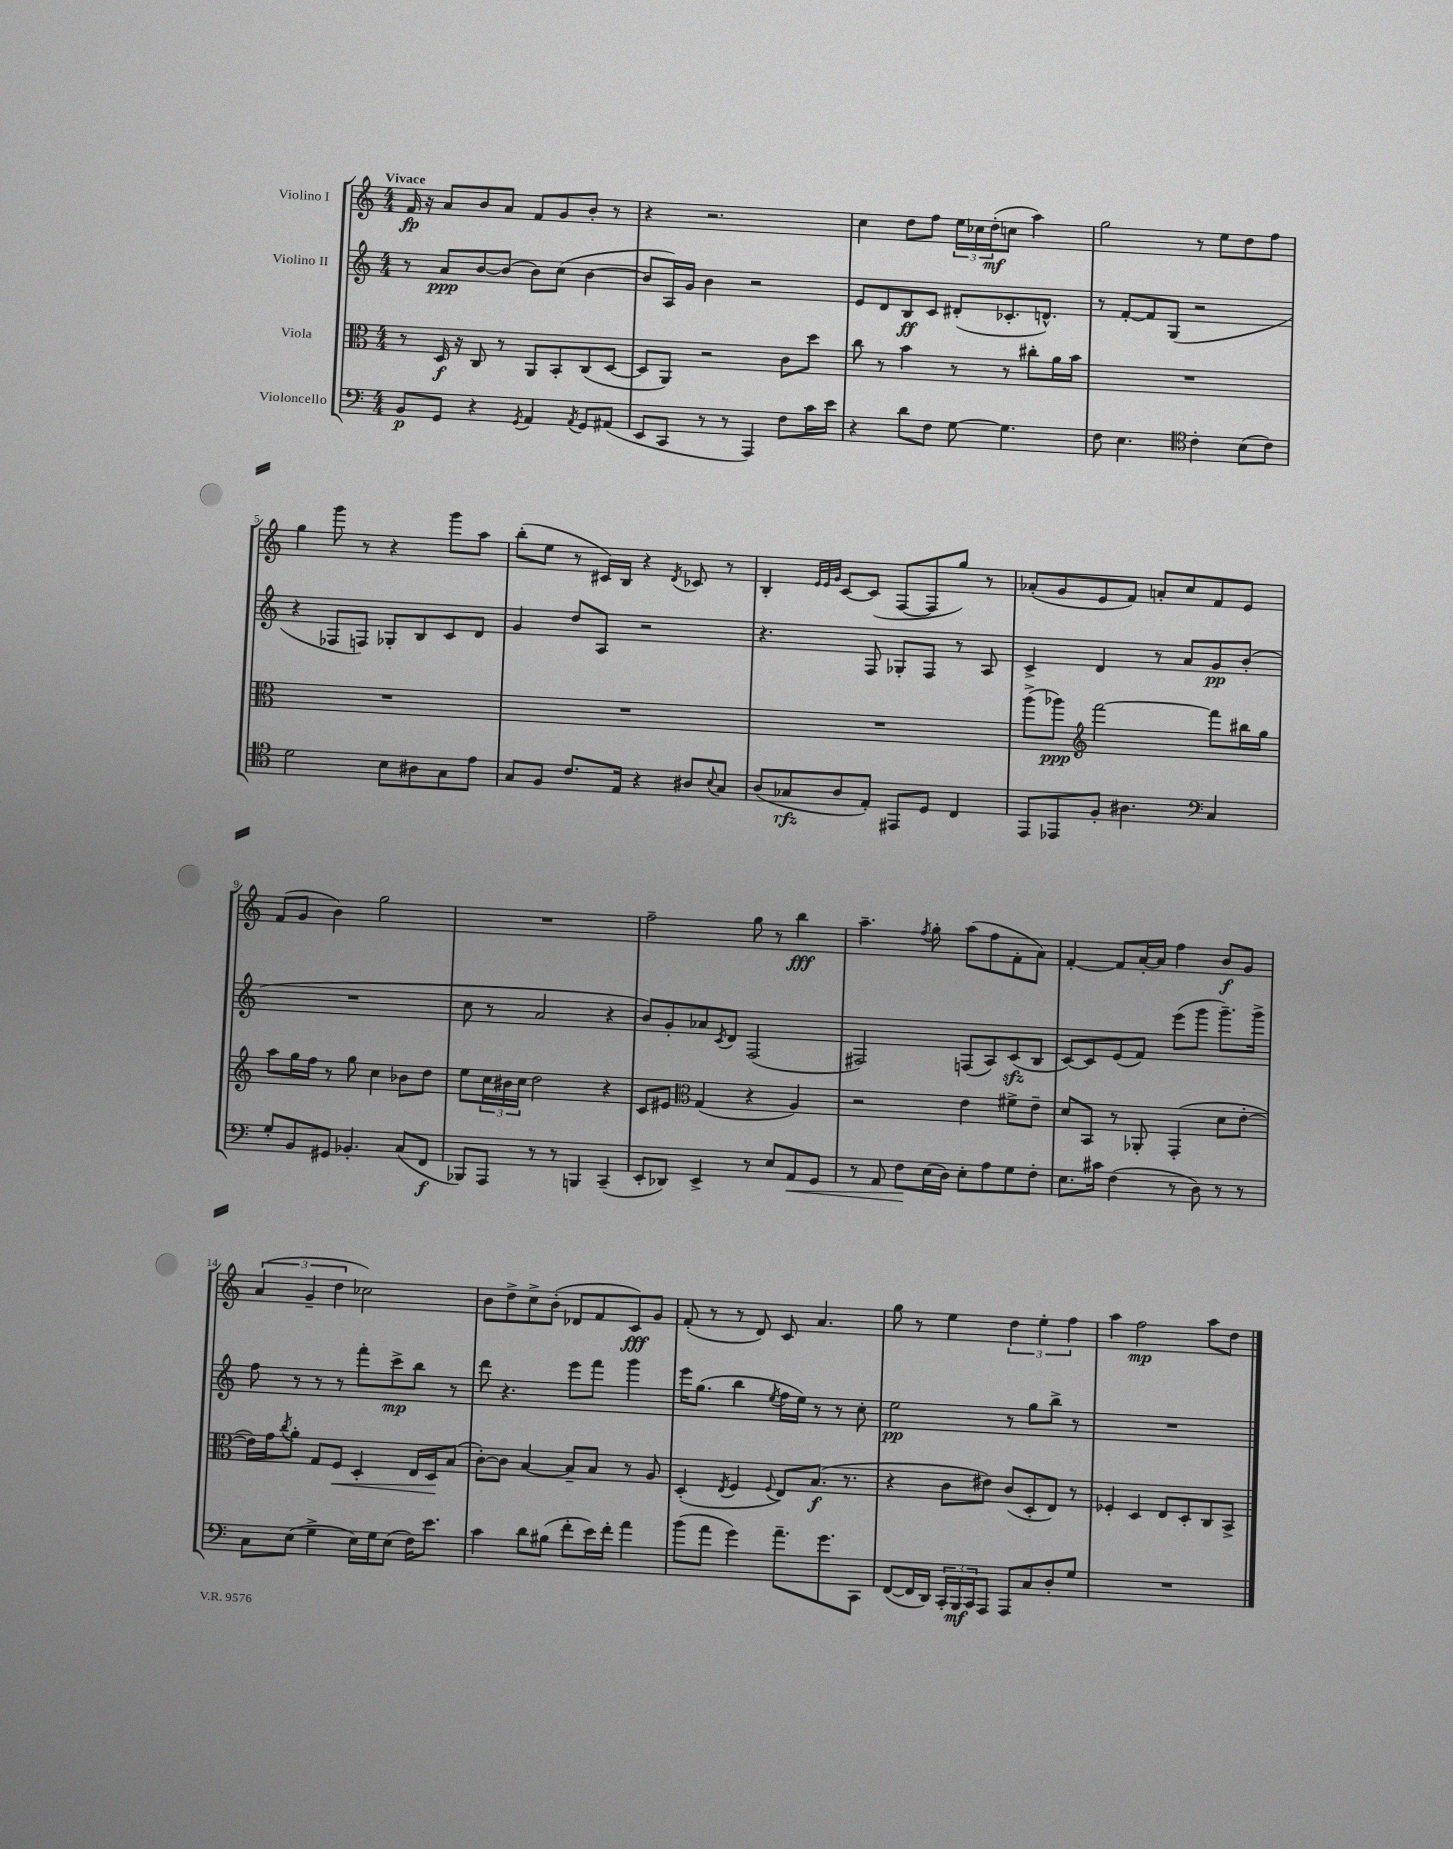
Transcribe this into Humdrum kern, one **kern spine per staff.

**kern	**dynam	**kern	**dynam	**kern	**dynam	**kern	**dynam
*part4	*part4	*part3	*part3	*part2	*part2	*part1	*part1
*staff4	*staff4	*staff3	*staff3	*staff2	*staff2	*staff1	*staff1
*I"Violoncello	*	*I"Viola	*	*I"Violino II	*	*I"Violino I	*
*clefF4	*	*clefC3	*	*clefG2	*	*clefG2	*
*k[]	*	*k[]	*	*k[]	*	*k[]	*
*M4/4	*	*M4/4	*	*M4/4	*	*M4/4	*
=1	=1	=1	=1	=1	=1	=1	=1
!	!	!	!	!	!	!LO:TX:a:B:t=Vivace	!
8BB/L	p	8r	.	8r	.	16f/	fp
.	.	.	.	.	.	16r	.
8GG/J	.	16D/	f	8a/L	ppp	8a/L	.
.	.	16r	.	.	.	.	.
4r	.	8C/	.	[8b/	.	8b/	.
.	.	8r	.	(8b/J]	.	8a/J	.
8qGG/	.	.	.	.	.	.	.
4AA/	.	8AA/L	.	8b\L)	.	8f/L	.
.	.	8BB'/	.	(8cc\J	.	8g/	.
8qAA/	.	.	.	.	.	.	.
8GG/L	.	(8C/	.	[4b\	.	8b'/J	.
(8AA#X/J	.	[8D/J	.	.	.	8r	.
=2	=2	=2	=2	=2	=2	=2	=2
8EE/L	.	8D/L]	.	8b/L]	.	4r	.
8CC/J	.	8AA/J)	.	16A/L)	.	.	.
.	.	.	.	16g/JJ	.	.	.
8r	.	2r	.	4b\	.	2.r	.
8r	.	.	.	.	.	.	.
4AAA/)	.	.	.	2r	.	.	.
8F\L	.	8c\L	.	.	.	.	.
16c\L	.	8dd\J	.	.	.	.	.
16e\JJ	.	.	.	.	.	.	.
=3	=3	=3	=3	=3	=3	=3	=3
4r	.	8cc\	.	8e/L	.	4cc\	.
.	.	8r	.	8d/	.	.	.
8d\L	.	4b\	.	8B/	ff	8dd\L	.
8F\J	.	.	.	8c/J	.	8ff\J	.
[8G\	.	8r	.	(8d#X'/L	.	24ee\LL	.
.	.	.	.	.	.	24cc-X\	.
.	.	.	.	.	.	(24dd'\J	mf
4.G\]	.	8r	.	8.c-X'/	.	8ccn\J	.
.	.	8cc#X'\L	.	.	.	4aa\)	.
.	.	.	.	8.dn^^/J)	.	.	.
.	.	16a\L	.	.	.	.	.
.	.	16b\JJ	.	.	.	.	.
=4	=4	=4	=4	=4	=4	=4	=4
8F\	.	1r	.	8r	.	2gg\	.
4.E\	.	.	.	[8f'/L	.	.	.
.	.	.	.	8f/]	.	.	.
.	.	.	.	(8G/J	.	.	.
*clefC4	*	*	*	*	*	*	*
4c'\	.	.	.	2r	.	8r	.
.	.	.	.	.	.	8ee\L	.
(8B\L	.	.	.	.	.	8dd\	.
8c\J)	.	.	.	.	.	8ff\J	.
!!LO:LB:g=z
=5	=5	=5	=5	=5	=5	=5	=5
2d\	.	1r	.	4r	.	4gg\	.
.	.	.	.	8F-X/L	.	8ggg\	.
.	.	.	.	8Fn/J)	.	8r	.
8B\L	.	.	.	8G-X'/L	.	4r	.
8A#X\	.	.	.	8B/	.	.	.
8G\	.	.	.	8c/	.	8ggg\L	.
8e\J	.	.	.	8d/J	.	8aa\J	.
=6	=6	=6	=6	=6	=6	=6	=6
8G/L	.	1r	.	4g/	.	(8bb'\L	.
8F/J	.	.	.	.	.	8ee\J	.
8.c/L	.	.	.	8dd/L	.	8r	.
.	.	.	.	8A/J	.	16c#X/LL)	.
16E/Jk	.	.	.	.	.	16B/JJ	.
4r	.	.	.	2r	.	4r	.
.	.	.	.	.	.	8qd/	.
8A#X/L	.	.	.	.	.	8c-X/	.
8qqB/	.	.	.	.	.	.	.
8G/J	.	.	.	.	.	8r	.
=7	=7	=7	=7	=7	=7	=7	=7
(8A/L	.	1r	.	4.r	.	4B'/	.
8G-X/	rfz	.	.	.	.	.	.
.	.	.	.	.	.	32qqe/LLL	.
.	.	.	.	.	.	32qqe/	.
.	.	.	.	.	.	32qqg/JJJ	.
8A/	.	.	.	.	.	[8c/L	.
8E'/J)	.	.	.	8F/	.	(8c/J]	.
8EE#X/L	.	.	.	8G-X'/L	.	[8F/L	.
8D/J	.	.	.	8F/J	.	8F/]	.
4C/	.	.	.	8r	.	8gg/J)	.
.	.	.	.	8A/	.	8r	.
=8	=8	=8	=8	=8	=8	=8	=8
8EE/L	.	(8aa^\L	.	4c^/	.	(8a-X'/L	.
8EE-X/	.	8aa-X\J)	ppp	.	.	8g/	.
*	*	*clefG2	*	*	*	*	*
8F'/J	.	[2fff\	.	4d/	.	8e/	.
4.A#X\	.	.	.	.	.	8f/J)	.
.	.	.	.	8r	.	8an'/L	.
.	.	.	.	8a/L	.	8cc/	.
*clefF4	*	*	*	*	*	*	*
4C/	.	8fff\L]	.	8g/	pp	8f/	.
.	.	16bb#X\L	.	(8b'/J	.	8e/J	.
.	.	16gg\JJ	.	.	.	.	.
!!LO:LB:g=z
=9	=9	=9	=9	=9	=9	=9	=9
8G'/L	.	8aa\L	.	1r	.	(8f/L	.
8BB/	.	16gg\L	.	.	.	8g/J	.
.	.	16ff\JJ	.	.	.	.	.
8GG#X/J	.	8r	.	.	.	4b\)	.
4.BB-X'/	.	8gg\	.	.	.	.	.
.	.	4cc\	.	.	.	2gg\	.
(8C/L	.	8b-X\L	.	.	.	.	.
8FF/J	f	8dd\J	.	.	.	.	.
=10	=10	=10	=10	=10	=10	=10	=10
8BBB-X/L)	.	8ee\L	.	8cc\	.	1r	.
8AAA/J	.	24cc\L	.	8r	.	.	.
.	.	24b#X\	.	.	.	.	.
.	.	24cc\JJ	.	.	.	.	.
8r	.	2dd\	.	2a/	.	.	.
8r	.	.	.	.	.	.	.
4BBBn/	.	.	.	.	.	.	.
(4CC~/	.	4r	.	4r	.	.	.
=11	=11	=11	=11	=11	=11	=11	=11
8EE'/L	.	8c/L	.	8b/L)	.	2ff~\	.
8DD-X/J)	.	8e#X/J	.	8g'/	.	.	.
*	*	*clefC3	*	*	*	*	*
4EE^/	.	(4G/	.	8a-X/	.	.	.
.	.	.	.	8qc/	.	.	.
.	.	.	.	8d/J	.	.	.
8r	.	4r	.	(2F/	.	8gg\	.
8E/L	.	.	.	.	.	8r	.
!	!LO:HP:b	!	!	!	!	!	!
8AA/	<	4A/)	.	.	.	4bb\	fff
8GG/J	.	.	.	.	.	.	.
=12	=12	=12	=12	=12	=12	=12	=12
8r	.	2r	.	2F#X/)	.	4.aa~\	.
8AA/	.	.	.	.	.	.	.
8F\L	.	.	.	.	.	.	.
.	.	.	.	.	.	8qff/	.
(16E\L	[	.	.	.	.	8gg'\	.
16D\JJ)	.	.	.	.	.	.	.
8E'\L	.	4e\	.	(8Fn/L	.	(8aa\L	.
8A\	.	.	.	8A/)	.	8ff\	.
8G\	.	8f#X^\L	.	(8czz/	.	8f'\	.
8F'\J	.	8e~\J	.	8B/J	.	8a\J)	.
=13	=13	=13	=13	=13	=13	=13	=13
8.E\L	.	8d/L	.	[8c/L)	.	[4f'/	.
.	.	8BB/J	.	8c/]	.	.	.
16c#X\Jk	.	.	.	.	.	.	.
(4F\	.	8r	.	(8e/	.	8f/L]	.
.	.	8AA-X'/	.	8f/J)	.	[16a'/L	.
.	.	.	.	.	.	16a/JJ]	.
8r	.	(4GG'/	.	(8eee\L	.	4ff\	.
8D\)	.	.	.	8ggg\J	.	.	.
8r	.	8d\L	.	8.ggg~\L)	.	8b/L	f
8r	.	[8e'\J	.	.	.	8g/J	.
.	.	.	.	16ggg^\Jk	.	.	.
!!LO:LB:g=z
=14	=14	=14	=14	=14	=14	=14	=14
8C\L	.	16e\LL])	.	8ff\	.	(6a/	.
.	.	16g\J	.	.	.	.	.
.	.	8qcc/	.	.	.	.	.
(8E\J	.	8a'\J	.	8r	.	.	.
.	.	.	.	.	.	6g~/	.
4G^\	.	8G/L	.	8r	.	.	.
.	.	.	.	.	.	6dd\	.
!	!	!	!LO:HP:b	!	!	!	!
.	.	8F/J	<	8r	.	.	.
16E\LL)	.	4D'/	.	8fff'\L	.	2cc-X\)	.
16G\J	.	.	.	.	.	.	.
(8E\J	.	.	.	8ccc^\	mp	.	.
16F\KL)	.	16E/LL	.	8bb\J	.	.	.
8.e\J	.	16D/J	.	.	.	.	.
.	.	(8B/J	[	8r	.	.	.
=15	=15	=15	=15	=15	=15	=15	=15
4c\	.	[8c'\L)	.	8ddd\	.	8b\L	.
.	.	8c\J]	.	4.r	.	8dd^\	.
8d\L	.	[4B/	.	.	.	8cc^\	.
(8B#X\J	.	.	.	.	.	(8b'\J	.
8f'\L	.	8B~/L]	.	8eee\L	.	8d-X/L	.
16e\L)	.	8B/J	.	8fff\J	.	8f/	.
16f'\JJ	.	.	.	.	.	.	.
4a\	.	8r	.	4ggg\	.	8c/)	fff
.	.	8A/	.	.	.	8g/J	.
=16	=16	=16	=16	=16	=16	=16	=16
(8b\L	.	(4D'/	.	16eee\KL	.	(8f'/	.
.	.	.	.	(8.gg\J	.	.	.
8a\J	.	.	.	.	.	8r	.
.	.	8qE/	.	.	.	.	.
4g\)	.	4F/	.	4bb\	.	8r	.
.	.	.	.	.	.	8d/)	.
.	.	8qqF/	.	8qee/	.	.	.
8.a~\L	.	8E/L)	.	16ff\LL	.	8c/	.
.	.	.	.	16ee\JJ)	.	.	.
.	.	(8.B/J	f	8r	.	4.a/	.
8.g\	.	.	.	.	.	.	.
.	.	.	.	8r	.	.	.
.	.	8.r	.	.	.	.	.
8CC\J	.	.	.	8cc'\	.	.	.
=17	=17	=17	=17	=17	=17	=17	=17
([8FF/L	.	4r	.	2ee\	pp	8gg\	.
16FF/L]	.	.	.	.	.	8r	.
16DD/JJ)	.	.	.	.	.	.	.
24CC'/LL	.	8c\L	.	.	.	4ee\	.
24BBB/	mf	.	.	.	.	.	.
24CC/J	.	.	.	.	.	.	.
8AAA/J	.	8e#X\J)	.	.	.	.	.
8AAA/L	.	(8c/L	.	8r	.	6dd\	.
8C/	.	8D'/	.	8gg\L	.	.	.
.	.	.	.	.	.	6ee'\	.
8D'/	.	8E/J)	.	8bb^\J	.	.	.
.	.	.	.	.	.	6ff\	.
8G/J	.	8r	.	8r	.	.	.
=18	=18	=18	=18	=18	=18	=18	=18
1r	.	4F-X'/	.	1r	.	4aa\	.
.	.	4D/	.	.	.	2ff\	mp
.	.	8E/L	.	.	.	.	.
.	.	8D'/	.	.	.	.	.
.	.	8C/	.	.	.	8aa\L	.
.	.	8BB^/J	.	.	.	8dd\J	.
==	==	==	==	==	==	==	==
*-	*-	*-	*-	*-	*-	*-	*-
